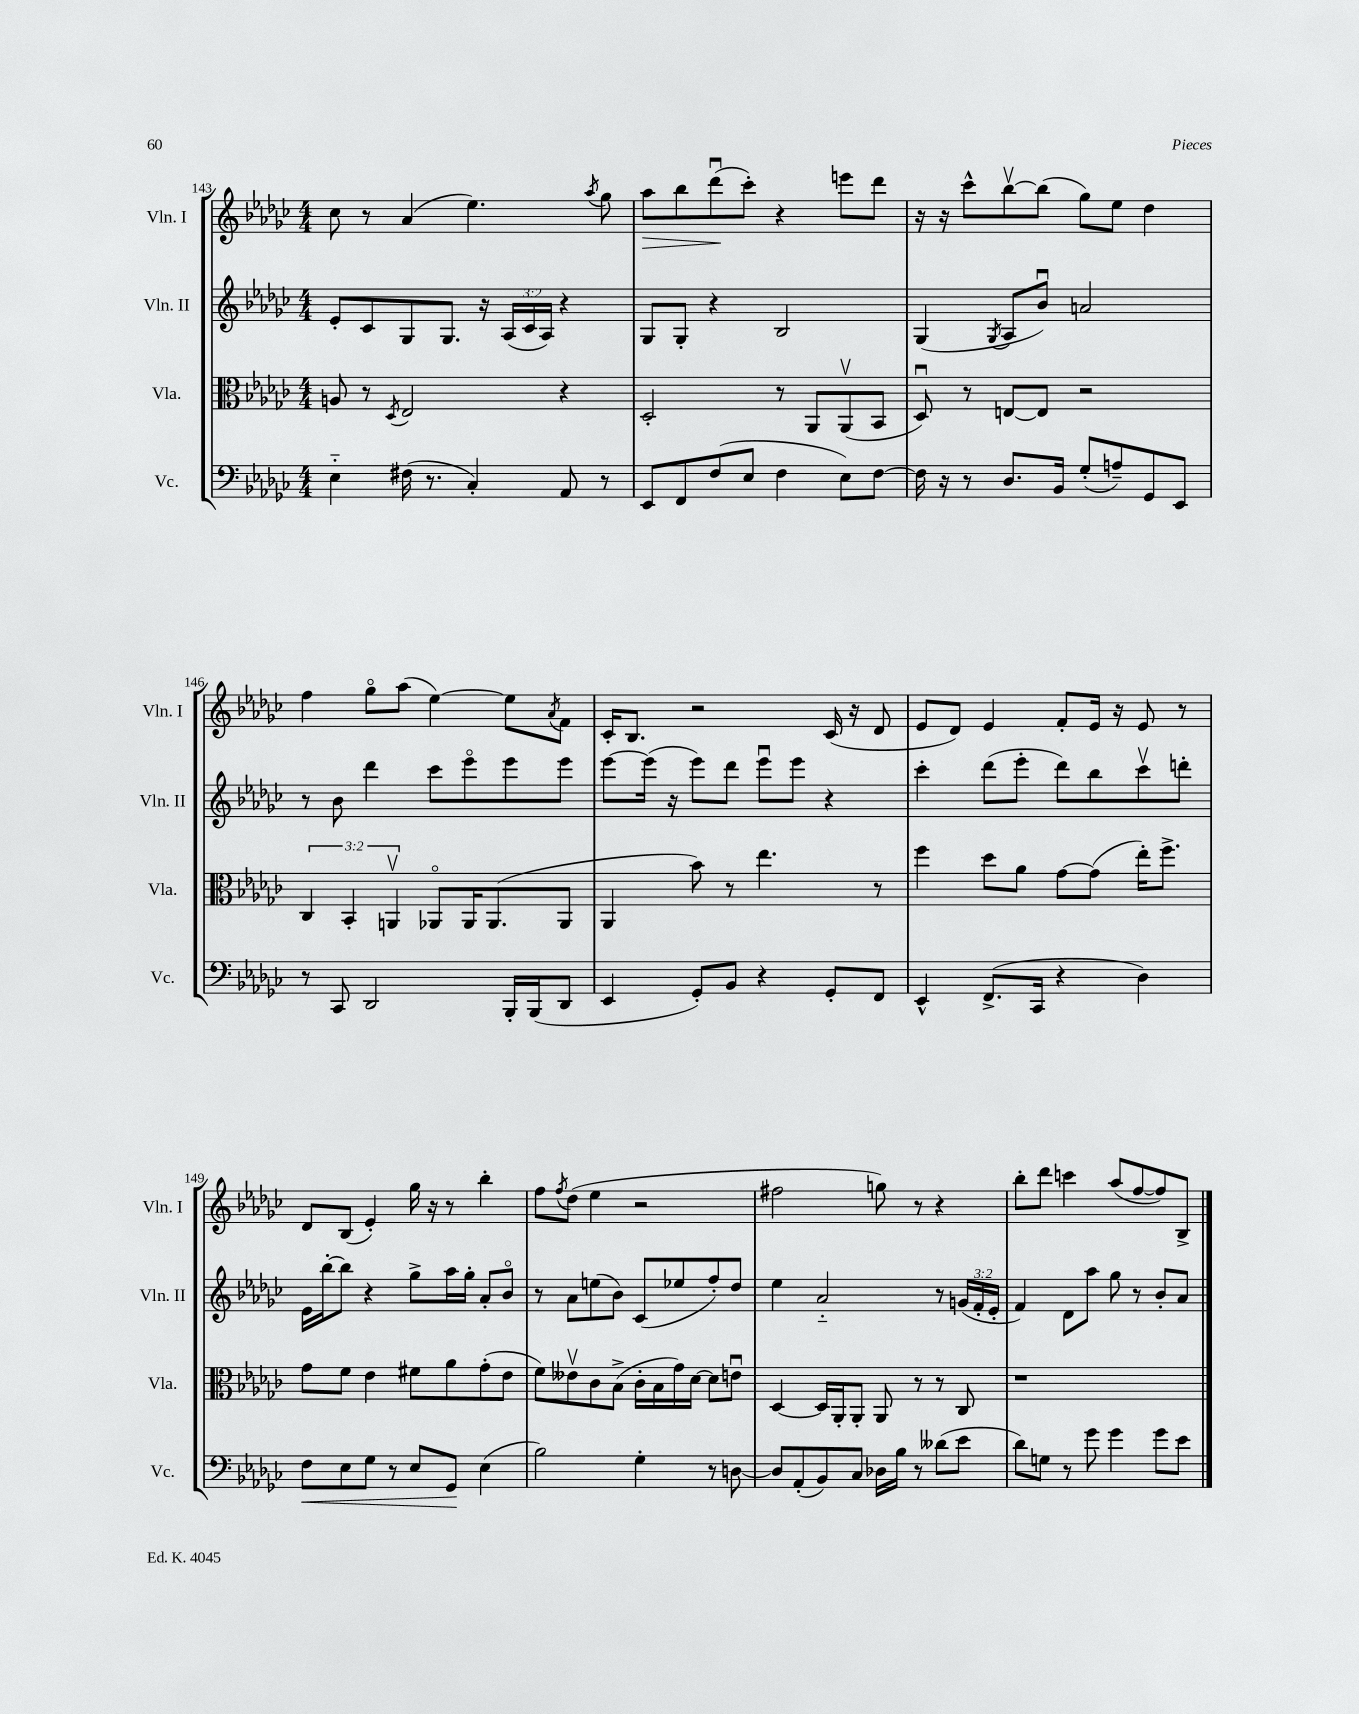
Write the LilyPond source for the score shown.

<<
\new StaffGroup <<
\new Staff = "s0" \with { instrumentName = "Vln. I" shortInstrumentName = "Vln. I" } {
    \clef treble \key ges \major \numericTimeSignature \time 4/4
    ces''8 r8 aes'4( ees''4.) \acciaccatura { aes''8 } ges''8 |
    aes''8\> bes''8 des'''8\downbow\!( ces'''8-.) r4 e'''8 des'''8 |
    r16 r16 ces'''8-^ bes''8~\upbow bes''8( ges''8) ees''8 des''4 |
    f''4 ges''8\flageolet aes''8( ees''4~) ees''8 \acciaccatura { aes'8 } f'8 |
    ces'16-. bes8. r2 ces'16( r16 des'8 |
    ees'8 des'8) ees'4 f'8-. ees'16 r16 ees'8 r8 |
    des'8 bes8( ees'4-.) ges''16 r16 r8 bes''4-. |
    f''8 \acciaccatura { f''8 } des''8( ees''4 r2 |
    fis''2 g''8) r8 r4 |
    bes''8-. des'''8 c'''4 aes''8( f''8~ f''8) bes8-> \bar "|." |
}
\new Staff = "s1" \with { instrumentName = "Vln. II" shortInstrumentName = "Vln. II" } {
    \clef treble \key ges \major \numericTimeSignature \time 4/4 \override Staff.TupletNumber.text = #tuplet-number::calc-fraction-text
    ees'8-. ces'8 ges8 ges8. r16 \tuplet 3/2 { aes16( ces'16 aes16) } r4 |
    ges8 ges8-. r4 bes2 |
    ges4( \acciaccatura { ges8 } aes8 bes'8\downbow) a'2 |
    r8 bes'8 des'''4 ces'''8 ees'''8\flageolet ees'''8 ees'''8 |
    ees'''8~ ees'''16( r16 ees'''8) des'''8 ees'''8\downbow ees'''8 r4 |
    ces'''4-. des'''8( ees'''8-. des'''8) bes''8 ces'''8\upbow d'''8-. |
    ees'16 bes''16~-. bes''8 r4 ges''8-> aes''16 ges''16-. aes'8-. bes'8\flageolet |
    r8 aes'8 e''8( bes'8) ces'8( ees''8 f''8-.) des''8 |
    ees''4 aes'2-_ r8 \tuplet 3/2 { g'16( f'16-. ees'16-. } |
    f'4) des'8 aes''8 ges''8 r8 bes'8-. aes'8 \bar "|." |
}
\new Staff = "s2" \with { instrumentName = "Vla." shortInstrumentName = "Vla." } {
    \clef alto \key ges \major \numericTimeSignature \time 4/4 \override Staff.TupletNumber.text = #tuplet-number::calc-fraction-text
    a8 r8 \acciaccatura { des8 } ees2 r4 |
    des2-. r8 aes,8 aes,8\upbow( bes,8 |
    des8\downbow) r8 e8~ e8 r2 |
    \tuplet 3/2 { ces4 bes,4-. a,4\upbow } aes,8\flageolet aes,16 aes,8.( aes,8 |
    aes,4 bes'8) r8 ees''4. r8 |
    f''4 des''8 aes'8 ges'8~ ges'8( ees''16-.) f''8.-> |
    ges'8 f'8 ees'4 fis'8 aes'8 ges'8-.( ees'8 |
    f'8) eeses'8\upbow ces'8 bes8->( ces'16-. bes16 ges'16) des'16~ des'8 e'8\downbow |
    des4~ des16 aes,16-. aes,8-. aes,8 r8 r8 ces8 |
    r1 \bar "|." |
}
\new Staff = "s3" \with { instrumentName = "Vc." shortInstrumentName = "Vc." } {
    \clef bass \key ges \major \numericTimeSignature \time 4/4
    ees4-_ fis16( r8. ces4-.) aes,8 r8 |
    ees,8 f,8 f8( ees8 f4 ees8) f8~ |
    f16 r16 r8 des8. bes,16 ges8-.( a8--) ges,8 ees,8 |
    r8 ces,8 des,2 bes,,16-. bes,,16( des,8 |
    ees,4 ges,8-.) bes,8 r4 ges,8-. f,8 |
    ees,4-^ f,8.->( ces,16 r4 des4) |
    f8\< ees8 ges8 r8 ees8 ges,8\! ees4( |
    bes2) ges4-. r8 d8~ |
    d8 aes,8-.( bes,8) ces8 des16 bes16 r8 deses'8( ees'8 |
    des'8) g8 r8 ges'8 ges'4 ges'8 ees'8 \bar "|." |
}
>>
>>
\layout { \context { \Score currentBarNumber = #143 } }
